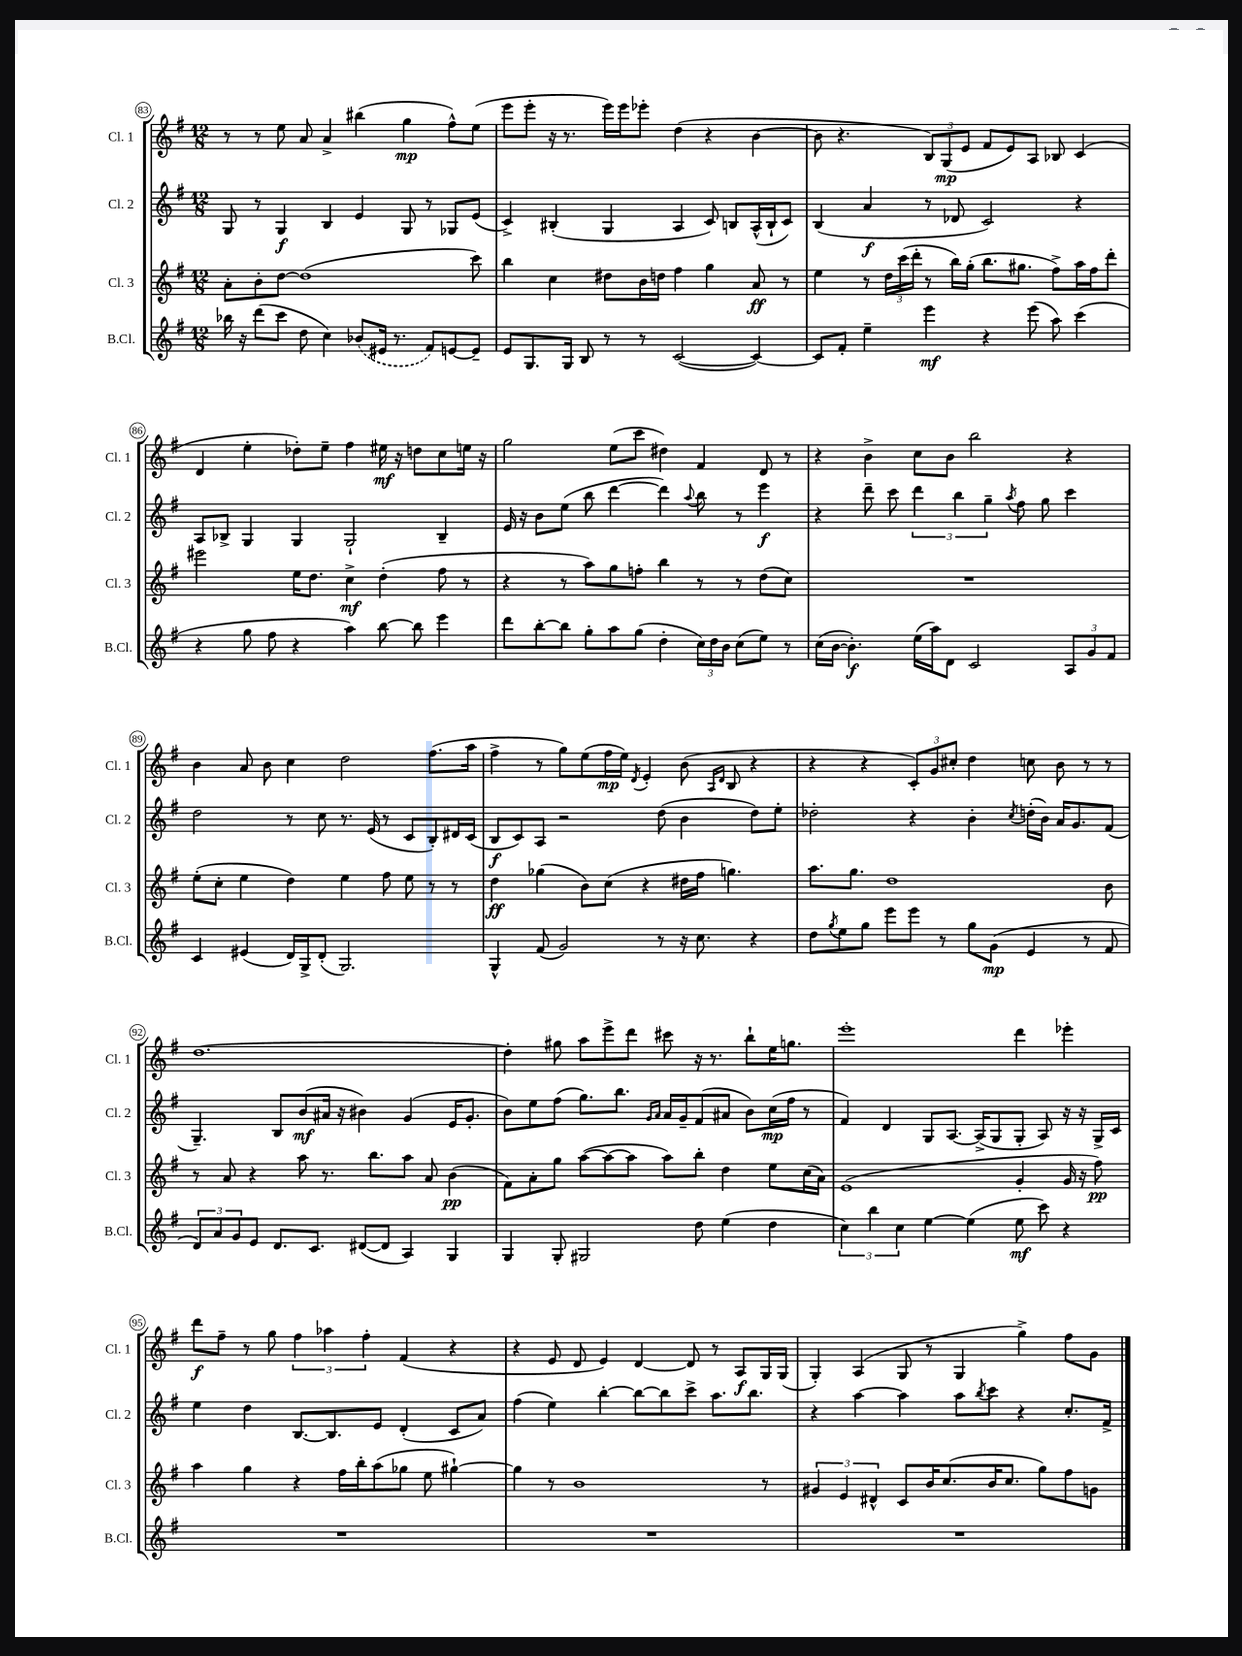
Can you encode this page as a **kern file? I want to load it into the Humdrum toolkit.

**kern	**dynam	**kern	**dynam	**kern	**dynam	**kern	**dynam
*part4	*part4	*part3	*part3	*part2	*part2	*part1	*part1
*staff4	*staff4	*staff3	*staff3	*staff2	*staff2	*staff1	*staff1
*I"B.Cl.	*	*I"Cl. 3	*	*I"Cl. 2	*	*I"Cl. 1	*
*I'B.Cl.	*	*I'Cl. 3	*	*I'Cl. 2	*	*I'Cl. 1	*
*clefG2	*	*clefG2	*	*clefG2	*	*clefG2	*
*k[f#]	*	*k[f#]	*	*k[f#]	*	*k[f#]	*
*M12/8	*	*M12/8	*	*M12/8	*	*M12/8	*
=83	=83	=83	=83	=83	=83	=83	=83
16bb-X\	.	8a'\L	.	8G/	.	8r	.
16r	.	.	.	.	.	.	.
(8ddd\L	.	8b'\	.	8r	.	8r	.
8ccc\J	.	[8dd\J	.	4G/	f	8ee\	.
8dd\	.	(1dd]	.	.	.	8a/	.
4cc\)	.	.	.	4B/	.	4a^/	.
(8b-X/L	.	.	.	4e/	.	(4bb#X\	.
16e#X/Jk	.	.	.	.	.	.	.
8.r	.	.	.	.	.	.	.
.	.	.	.	8G/	.	4gg\	mp
8f#/L)	.	.	.	8r	.	.	.
[8en/	.	.	.	8G-X/L	.	8ff#^^\L)	.
8e~/J]	.	8ccc\)	.	(8e/J	.	(8ee\J	.
=84	=84	=84	=84	=84	=84	=84	=84
8e/L	.	4bb\	.	4c^/)	.	8eee\L	.
8.G/	.	.	.	.	.	8eee'\J	.
.	.	4cc\	.	(4B#X'/	.	16r	.
16G/Jk	.	.	.	.	.	8.r	.
8B/	.	.	.	.	.	.	.
8r	.	8dd#X\L	.	4G/	.	16eee\LL)	.
.	.	.	.	.	.	16eee\J	.
8r	.	16b\L	.	.	.	8eee-X'\J	.
.	.	16ddn\JJ	.	.	.	.	.
([2c/	.	4ff#\	.	4A/	.	(4dd\	.
.	.	4gg\	.	8c/)	.	4r	.
.	.	.	.	8Bn/L	.	.	.
4c/_)	.	8a/	ff	(16A^^/L	.	[4b\	.
.	.	.	.	16B`/J	.	.	.
.	.	8r	.	8c/J)	.	.	.
=85	=85	=85	=85	=85	=85	=85	=85
8c/L]	.	4ee\	.	(4B/	.	8b\]	.
8f#'/J	.	.	.	.	.	4.r	.
4ee~\	.	8r	.	4a/	f	.	.
.	.	24dd\LL	.	.	.	.	.
.	.	(24ccc\	.	.	.	.	.
.	.	24ddd'\JJ	.	.	.	.	.
4eee\	mf	8r	.	8r	.	12B/L)	.
.	.	.	.	.	.	(12G/	mp
.	.	16bb\LL)	.	8d-X/	.	.	.
.	.	.	.	.	.	12e/J	.
.	.	(16gg'\JJ	.	.	.	.	.
4r	.	8.bb\L	.	2c/)	.	8f#/L	.
.	.	.	.	.	.	8e/)	.
.	.	8.gg#X\J	.	.	.	.	.
(8eee\	.	.	.	.	.	8A/J	.
8aa\)	.	8ff#^\L)	.	.	.	8B-X/	.
(4ccc\	.	16aa\L	.	4r	.	(4c/	.
.	.	16ff#\J	.	.	.	.	.
.	.	8ddd'\J	.	.	.	.	.
!!LO:LB:g=z
=86	=86	=86	=86	=86	=86	=86	=86
4r	.	2eee#X\	.	8A/L	.	4d/	.
.	.	.	.	8B-X^/J	.	.	.
8gg\	.	.	.	4G/	.	4ee'\	.
8ff#\	.	.	.	.	.	.	.
4r	.	16ee\KL	.	4G/	.	8dd-X'\L)	.
.	.	8.dd\J	.	.	.	.	.
.	.	.	.	.	.	8ee~\J	.
4aa\)	.	4cc^\	mf	2G`/	.	4ff#\	.
[8bb\	.	(4dd'\	.	.	.	16ee#X\	mf
.	.	.	.	.	.	16r	.
8bb\]	.	.	.	.	.	8ddn\L	.
4eee\	.	8ff#\	.	4B-~/	.	8cc\	.
.	.	8r	.	.	.	16een\Jk	.
.	.	.	.	.	.	16r	.
=87	=87	=87	=87	=87	=87	=87	=87
8ddd\L	.	4r	.	16e/	.	2gg\	.
.	.	.	.	16r	.	.	.
[8bb'\	.	.	.	8b\L	.	.	.
8bb\J]	.	8r	.	(8ee\J	.	.	.
8gg'\L	.	8aa\L)	.	8bb\	.	.	.
8aa\	.	8gg\	.	[4ddd\	.	(8ee\L	.
(8gg\J	.	8ffn'\J	.	.	.	8ccc\J	.
4dd'\	.	4bb\	.	4ddd\])	.	4dd#X\)	.
.	.	.	.	8qqaa/	.	.	.
24cc\LL)	.	8r	.	8bb\	.	4f#/	.
24dd\	.	.	.	.	.	.	.
24b\JJ	.	.	.	.	.	.	.
(8cc\L	.	8r	.	8r	.	.	.
8ee\J)	.	(8dd\L	.	4eee\	f	8d/	.
8r	.	8cc\J)	.	.	.	8r	.
=88	=88	=88	=88	=88	=88	=88	=88
(16cc\LL	.	1.r	.	4r	.	4r	.
[16b\JJ	.	.	.	.	.	.	.
4.b'\])	f	.	.	.	.	.	.
.	.	.	.	8ddd~\	.	4b^\	.
.	.	.	.	8ccc\	.	.	.
(16ee\LL	.	.	.	6ddd\	.	8cc\L	.
16aa\J)	.	.	.	.	.	.	.
8d\J	.	.	.	.	.	8b\J	.
.	.	.	.	6bb\	.	.	.
2c/	.	.	.	.	.	2bb\	.
.	.	.	.	6gg~\	.	.	.
.	.	.	.	8qaa/	.	.	.
.	.	.	.	8ff#\	.	.	.
.	.	.	.	8gg\	.	.	.
12A/L	.	.	.	4ccc\	.	4r	.
12g/	.	.	.	.	.	.	.
12f#/J	.	.	.	.	.	.	.
!!LO:LB:g=z
=89	=89	=89	=89	=89	=89	=89	=89
4c/	.	(8ee'\L	.	2dd\	.	4b\	.
.	.	8cc'\J	.	.	.	.	.
(4e#X/	.	4ee\	.	.	.	8a/	.
.	.	.	.	.	.	8b\	.
16d/LL)	.	4dd\)	.	8r	.	4cc\	.
16G^/J	.	.	.	.	.	.	.
(8d'/J	.	.	.	8cc\	.	.	.
2.G/)	.	4ee\	.	8.r	.	2dd\	.
.	.	.	.	(16e/	.	.	.
.	.	8ff#\	.	8r	.	.	.
.	.	8ee\	.	8c/L	.	.	.
.	.	8r	.	8B'/)	.	(8.ff#\L	.
.	.	8r	.	16d#X/L	.	.	.
.	.	.	.	(16c/JJ	.	16aa\Jk	.
=90	=90	=90	=90	=90	=90	=90	=90
4G^^/	.	4dd\	ff	8B/L	f	4ff#^\	.
.	.	.	.	8c/)	.	.	.
(8f#/	.	(4gg-X\	.	8A/J	.	8r	.
2g/)	.	.	.	2r	.	8gg\L)	.
.	.	8b\L)	.	.	.	(8ee\	.
.	.	(8cc\J	.	.	.	16ff#\L	mp
.	.	.	.	.	.	16ee\JJ)	.
.	.	.	.	.	.	8qd/	.
.	.	4r	.	.	.	4e'/	.
8r	.	.	.	(8dd\	.	.	.
16r	.	16dd#X\LL	.	4b\	.	(8b\	.
8.cc\	.	16ff#\JJ	.	.	.	.	.
.	.	.	.	.	.	16qqA/LL	.
.	.	.	.	.	.	16qqd/JJ	.
.	.	4.ggn\)	.	.	.	8B/	.
4r	.	.	.	8dd\L)	.	4r	.
.	.	.	.	8ee'\J	.	.	.
=91	=91	=91	=91	=91	=91	=91	=91
8dd\L	.	8.aa\L	.	2dd-X'\	.	4r	.
8qgg/	.	.	.	.	.	.	.
8ee\	.	.	.	.	.	.	.
.	.	8.gg\J	.	.	.	.	.
8gg\J	.	.	.	.	.	4r	.
8eee\L	.	1dd	.	.	.	.	.
8eee\J	.	.	.	4r	.	12c'/L)	.
.	.	.	.	.	.	12g/	.
8r	.	.	.	.	.	.	.
.	.	.	.	.	.	12cc#X'/J	.
8gg\L	.	.	.	4b'\	.	4dd\	.
(8g\J	mp	.	.	.	.	.	.
.	.	.	.	8qcc/	.	.	.
4e/	.	.	.	(16ddn'\LL	.	8ccn\	.
.	.	.	.	16b\JJ)	.	.	.
.	.	.	.	16a/KL	.	8b\	.
.	.	.	.	8.g/	.	.	.
8r	.	.	.	.	.	8r	.
8f#/	.	8b\	.	(8f#/J	.	8r	.
!!LO:LB:g=z
=92	=92	=92	=92	=92	=92	=92	=92
12d/L)	.	8r	.	4.G~/)	.	[1.dd	.
12a/	.	.	.	.	.	.	.
.	.	8a/	.	.	.	.	.
12g/	.	.	.	.	.	.	.
8e/J	.	4r	.	.	.	.	.
8.d/L	.	.	.	8B/L	.	.	.
.	.	8aa\	.	(8b/	mf	.	.
8.c/J	.	.	.	.	.	.	.
.	.	8.r	.	16a#X/Jk	.	.	.
.	.	.	.	16r	.	.	.
([8d#X/L	.	.	.	4b#X\)	.	.	.
.	.	8.bb\L	.	.	.	.	.
8d#/J]	.	.	.	.	.	.	.
4A/)	.	8aa\J	.	(4g/	.	.	.
.	.	8a/	.	.	.	.	.
4G/	.	(4b\	pp	16e/KL	.	.	.
.	.	.	.	8.g'/J	.	.	.
=93	=93	=93	=93	=93	=93	=93	=93
4G/	.	8f#\L)	.	8b\L)	.	4dd'\]	.
.	.	8a'\	.	8ee\	.	.	.
8G'/	.	8gg\J	.	(8ff#\J	.	8gg#X\	.
2G#X/	.	([8aa\L	.	8.gg\L)	.	8aa\L	.
.	.	8aa\_	.	.	.	8eee^\	.
.	.	.	.	8.bb\J	.	.	.
.	.	8aa\J]	.	.	.	8ddd\J	.
.	.	.	.	16qqg/LL	.	.	.
.	.	.	.	16qqa/JJ	.	.	.
.	.	8aa\L)	.	16a/LL	.	8ccc#X\	.
.	.	.	.	16g~/J	.	.	.
8dd\	.	8bb'\J	.	(8f#/	.	16r	.
.	.	.	.	.	.	8.r	.
(4ee\	.	4dd\	.	8a#X/J	.	.	.
.	.	.	.	8b\L)	.	8bb`\L	.
4dd\	.	8ee\L	.	(16cc\L	mp	16ee\K	.
.	.	.	.	16ff#\JJ	.	8.ggn\J	.
.	.	(16cc\L	.	8r	.	.	.
.	.	16a\JJ)	.	.	.	.	.
=94	=94	=94	=94	=94	=94	=94	=94
6cc\)	.	(1e	.	4f#/)	.	1eee'	.
6bb\	.	.	.	.	.	.	.
.	.	.	.	4d/	.	.	.
6cc\	.	.	.	.	.	.	.
[4ee\	.	.	.	8G/L	.	.	.
.	.	.	.	[8.A/J	.	.	.
(4ee\]	.	.	.	.	.	.	.
.	.	.	.	(16A^/KL]	.	.	.
.	.	.	.	8G/	.	.	.
8ee\	mf	4g'/	.	8G'/J	.	4ddd\	.
8ccc\)	.	.	.	8A/)	.	.	.
4r	.	16g/	.	16r	.	4eee-X'\	.
.	.	16r	.	16r	.	.	.
.	.	8ff#\)	pp	16G^/LL	.	.	.
.	.	.	.	16c/JJ	.	.	.
!!LO:LB:g=z
=95	=95	=95	=95	=95	=95	=95	=95
1.r	.	4aa\	.	4ee\	.	8ddd\L	f
.	.	.	.	.	.	8ff#~\J	.
.	.	4gg\	.	4dd\	.	8r	.
.	.	.	.	.	.	8gg\	.
.	.	4r	.	[8.B/L	.	6ff#\	.
.	.	.	.	.	.	6aa-X\	.
.	.	.	.	8.B/]	.	.	.
.	.	16ff#\LL	.	.	.	.	.
.	.	16bb'\J	.	.	.	.	.
.	.	.	.	.	.	6ff#'\	.
.	.	(8aa\	.	8e/J	.	.	.
.	.	8gg-X\J	.	(4d'/	.	(4f#/	.
.	.	8ee\	.	.	.	.	.
.	.	[4gg#X`\)	.	8c/L	.	4r	.
.	.	.	.	8a/J)	.	.	.
=96	=96	=96	=96	=96	=96	=96	=96
1.r	.	4gg#\]	.	(4ff#\	.	4r	.
.	.	8r	.	4ee\)	.	8e/	.
.	.	1b	.	.	.	8d/	.
.	.	.	.	[4bb'\	.	4e/)	.
.	.	.	.	8bb\L_	.	[4d/	.
.	.	.	.	8bb\]	.	.	.
.	.	.	.	8ccc^\J	.	8d/]	.
.	.	.	.	8.aa\L	.	8r	.
.	.	.	.	.	.	8A/L	f
.	.	.	.	8.bb\J	.	.	.
.	.	8r	.	.	.	16G/L	.
.	.	.	.	.	.	(16G/JJ	.
=97	=97	=97	=97	=97	=97	=97	=97
1.r	.	6g#X/	.	4r	.	4G'/)	.
.	.	6e/	.	.	.	.	.
.	.	.	.	[4aa\	.	(4A/	.
.	.	6d#X^^/	.	.	.	.	.
.	.	8c/L	.	4aa\]	.	8G/	.
.	.	16b/K	.	.	.	8r	.
.	.	(8.cc/	.	.	.	.	.
.	.	.	.	8aa\L	.	4G/	.
.	.	.	.	8qbb/	.	.	.
.	.	16b/K	.	8ccc\J	.	.	.
.	.	8.cc/J	.	.	.	.	.
.	.	.	.	4r	.	4gg^\)	.
.	.	8gg\L)	.	.	.	.	.
.	.	8ff#\	.	8.cc'/L	.	8ff#\L	.
.	.	8gn\J	.	.	.	8g\J	.
.	.	.	.	16f#^/Jk	.	.	.
==	==	==	==	==	==	==	==
*-	*-	*-	*-	*-	*-	*-	*-
